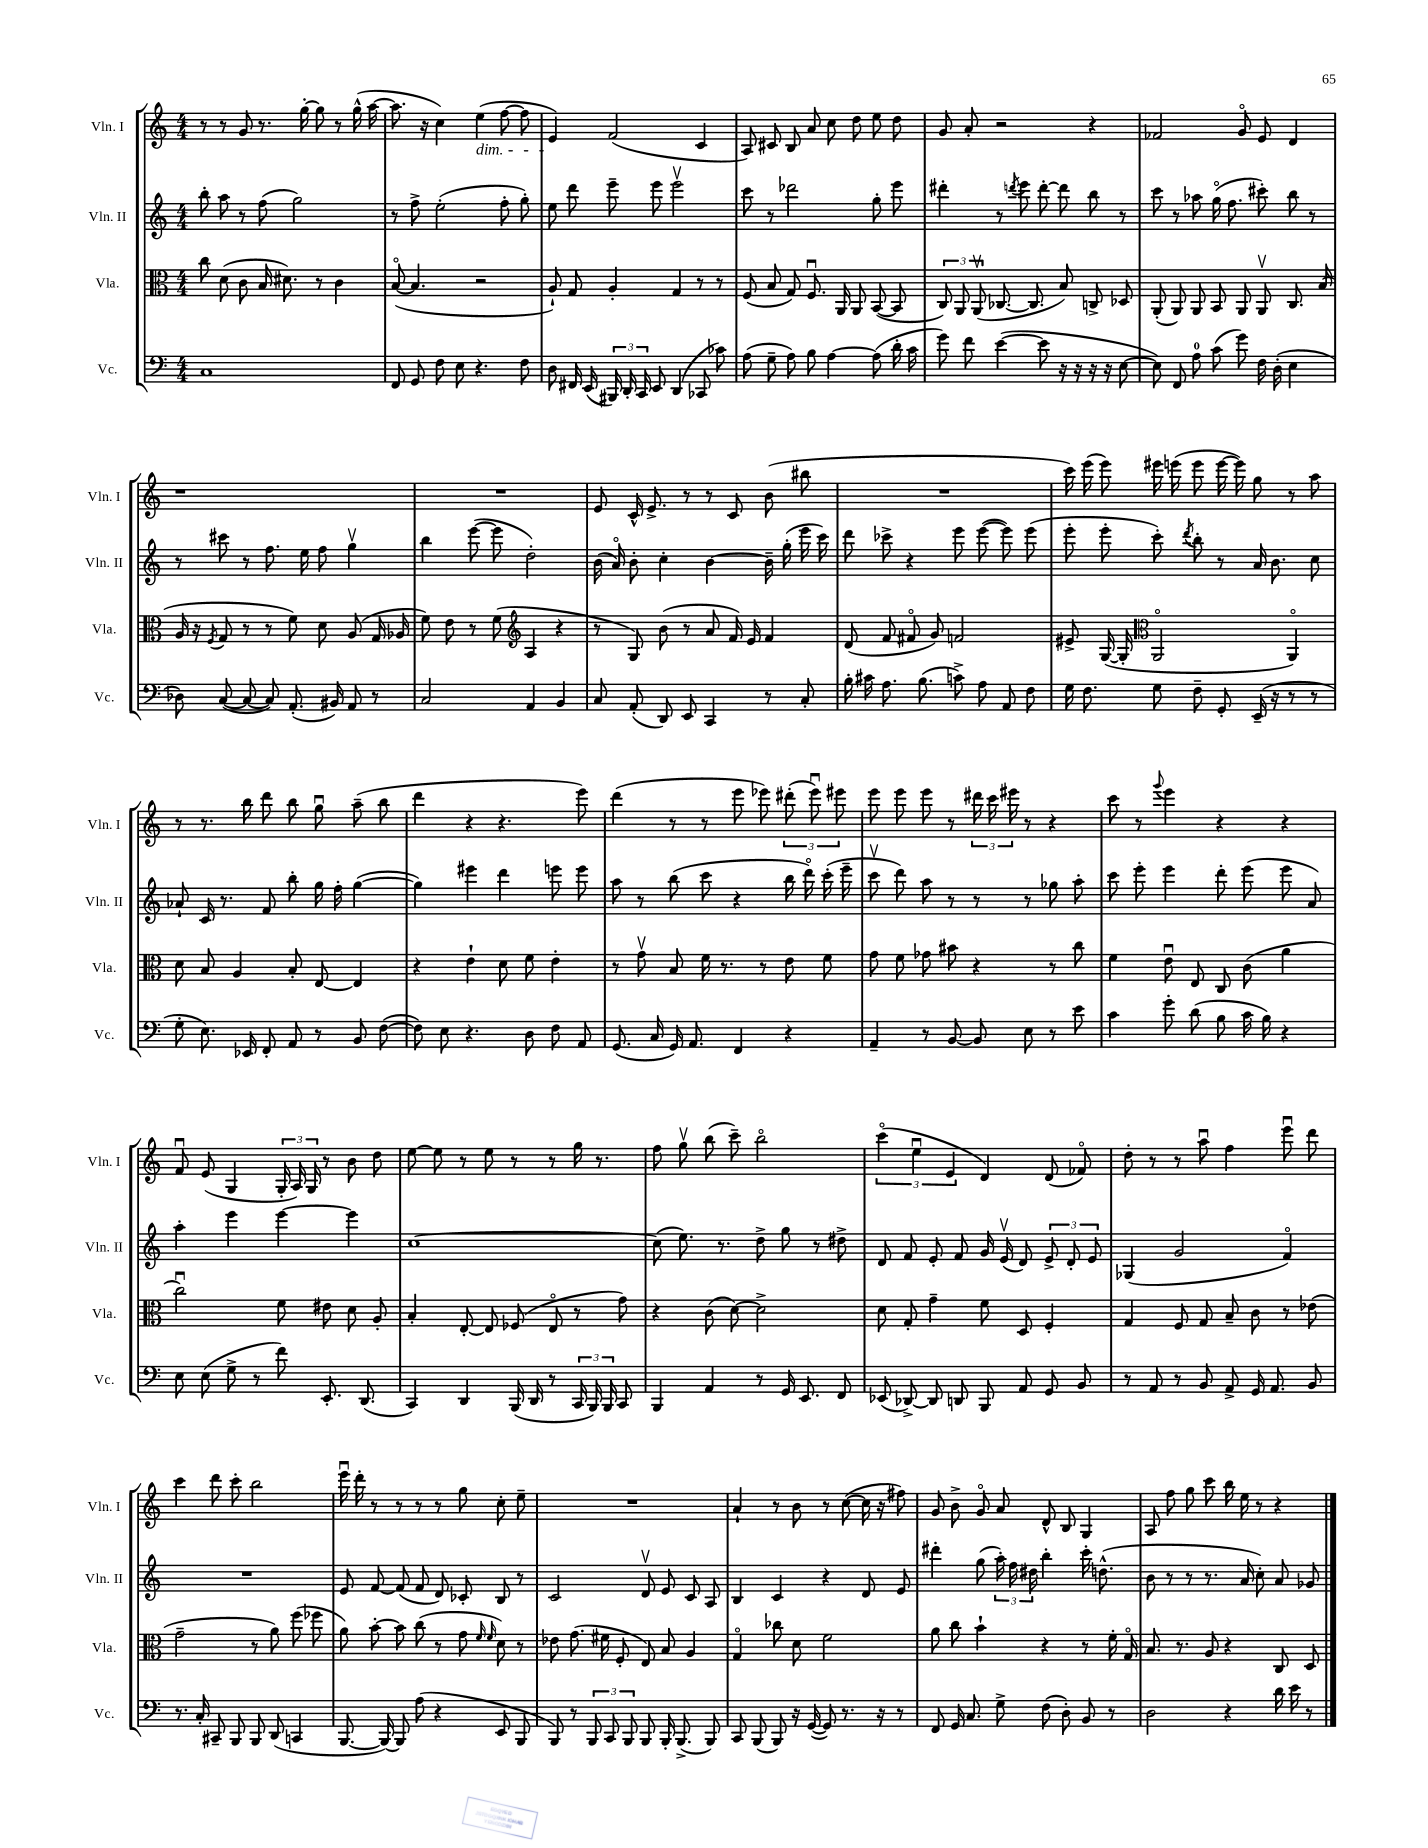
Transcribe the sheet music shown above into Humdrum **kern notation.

**kern	**kern	**kern	**kern
*staff4	*staff3	*staff2	*staff1
*clefF4	*clefC3	*clefG2	*clefG2
*k[]	*k[]	*k[]	*k[]
*M4/4	*M4/4	*M4/4	*M4/4
1C	8cc\	8bb'\	8r
.	(8d\	8aa\	8r
.	8c\	8r	8g/
.	16B/	(8ff\	8.r
.	8.d#\)	.	.
.	.	2gg\)	.
.	.	.	[16gg'\
.	8r	.	8gg\]
.	4c\	.	8r
.	.	.	(16gg^^\
.	.	.	[16aa\
=	=	=	=
8FF/	([8Bo/	8r	8.aa\]
8GG/	4.B/]	8ff^\	.
.	.	.	16r
8F\	.	(2ee'\	4cc\)
8E\	.	.	.
4.r	2r	.	(4ee\
.	.	8ff'\	[8ff\
8F\	.	8gg'\)	8ff\]
=	=	=	=
8D\	8A`/)	8ee\	4e/)
16FF#/	8G/	8ddd\	.
(16EE/	.	.	.
24BBB#/)	4A'/	8eee~\	(2f/
24DD'/	.	.	.
24CC/	.	.	.
8EE/	.	8eee\	.
(4DD/	4G/	2eeev\	.
8CC-/	8r	.	4c/
8c-\)	8r	.	.
=	=	=	=
(8A\	(8F/	8ccc\	8A/)
8G~\	8B/	8r	8c#/
8A\)	8G/)	2ddd-\	8B/
8B\	8.Fu/	.	8a/
[4A\	.	.	8cc\
.	16AA/	.	.
.	8AA/	.	8dd\
(8A\]	([8BB/	8gg'\	8ee\
16d'\	8BB/]	8eee\	8dd\
16c\	.	.	.
=	=	=	=
8g\)	12C/)	4ddd#'\	8g/
.	12AA/	.	.
8f\	.	.	8a'/
.	(12AAv/	.	.
([4e\	[8.C-/	8r	2r
.	.	8qddd/	.
.	.	8eee\	.
.	8.C-/]	.	.
8e\]	.	[8ddd'\	.
16r	8B/)	8ddd\]	.
16r	.	.	.
16r	8C^/	8bb\	4r
16r	.	.	.
[8E\	8D-/	8r	.
=	=	=	=
8E\])	(8AA'/	8ccc\	2f-/
8FF/	8AA/)	8r	.
8A\	8AA/	8aa-\	.
(8c\	8BB/	(16ggo\	.
.	.	8.ff\	.
8g\)	8AA/	.	8go/
16F\	8AAv/	8ccc#'\)	8e/
(16D'\	.	.	.
4E\	8.C/	8bb\	4d/
.	.	8r	.
.	(16B/	.	.
=	=	=	=
8D-\)	16A/	8r	1r
.	16r	.	.
.	8qF/	.	.
([8C/	8G/	8ccc#\	.
8C/_	8r	8r	.
8C/])	8r	8.ff\	.
(8.AA'/	8f\)	.	.
.	.	16ee\	.
.	8d\	8ff\	.
16BB#/)	.	.	.
8AA/	(8A/	4ggv\	.
8r	16G/	.	.
.	16A-/	.	.
=	=	=	=
2C/	8f\)	4bb\	1r
.	8e\	.	.
.	8r	([8eee\	.
.	(8f\	8eee\]	.
*	*clefG2	*	*
4AA/	4A/	2dd'\)	.
4BB/	4r	.	.
=	=	=	=
8C/	8r	(16b\	8e/
.	.	16ao/)	.
(8AA'/	8G/)	8b'\	16c^^/
.	.	.	8.e^/
8DD/)	(8b\	4cc'\	.
8EE/	8r	.	8r
4CC/	8a/	[4b\	8r
.	16f/)	.	8c/
.	16e/	.	.
8r	4f/	16b~\]	(8b\
.	.	(16gg'\	.
8C'/	.	16eee\	8bb#\
.	.	16ccc\)	.
=	=	=	=
16B'\	(8d/	8ddd\	1r
16c#\	.	.	.
8.A\	8f/	8ccc-^\	.
.	8f#o/	4r	.
(8.B\	.	.	.
.	8g/)	.	.
8c^\)	2f/	8eee\	.
8A\	.	([8eee\	.
8AA/	.	8eee\])	.
8F\	.	(8eee\	.
=	=	=	=
16G\	8e#^/	8eee'\	16ccc\)
8.F\	.	.	(16eee\
.	([16G/	8eee'\	8eee\)
.	16G'/]	.	.
*	*clefC3	*	*
8G\	2AAo/	8ccc'\)	16eee#\
.	.	.	(16eee\
.	.	8qddd/	.
8F~\	.	8bb'\	8eee\
8GG'/	.	8r	[16eee\
.	.	.	16eee\])
(16EE~/	.	16a/	8gg\
16r	.	8.b\	.
8r	4AAo/)	.	8r
8r	.	8cc\	8aa\
=	=	=	=
8G'\	8d\	8a-`/	8r
8.E\)	8B/	16c/	8.r
.	.	8.r	.
.	4A/	.	.
16EE-/	.	.	16bb\
8FF'/	.	8f/	8ddd\
8AA/	8B'/	8bb'\	8bb\
8r	[8E/	16gg\	8ggu\
.	.	16ff'\	.
8BB/	4E/]	([4gg\	(8aa~\
([8F\	.	.	8bb\
=	=	=	=
8F\])	4r	4gg\])	4ddd\
8E\	.	.	.
4.r	4e`\	4eee#\	4r
.	8d\	4ddd\	4.r
8D\	8f\	.	.
8F\	4e'\	8eee\	.
8AA/	.	8eee\	8eee\)
=	=	=	=
(8.GG/	8r	8aa\	(4ddd\
.	8gv\	8r	.
16C/	.	.	.
16GG/)	8B/	(8bb\	8r
8.AA/	.	.	.
.	16f\	8ccc\	8r
.	8.r	.	.
4FF/	.	4r	8eee\
.	8r	.	8eee-\)
4r	8e\	16bb\	(12ddd#'\
.	.	16dddo\)	.
.	.	.	12eee-u\)
.	8f\	(16ccc'\	.
.	.	.	12eee#\
.	.	16eee~\	.
=	=	=	=
4AA~/	8g\	8cccv\	8eee\
.	8f\	8ddd\)	8eee\
8r	8g-\	8aa\	8eee\
[8BB/	8b#\	8r	8r
8BB/]	4r	8r	24ddd#\
.	.	.	24ccc\
.	.	.	24eee#\
8E\	.	8r	8r
8r	8r	8gg-\	4r
8e\	8cc\	8aa'\	.
=	=	=	=
4c\	4f\	8ccc\	8ccc\
.	.	8eee'\	8r
.	.	.	8qqggg/
8g'\	8eu\	4eee\	4eee\
(8d\	8E/	.	.
8B\	8C/	8ddd'\	4r
16c\	(8c\	(8eee\	.
16B\)	.	.	.
4r	4a\	8eee\	4r
.	.	8a/)	.
=	=	=	=
8E\	2ccu\)	4aa'\	8fu/
(8E\	.	.	(8e/
8G^\	.	4eee\	4G/
8r	.	.	.
8f\)	8f\	[4eee\	24G'/
.	.	.	24A/)
.	.	.	24G/
8.EE'/	8e#\	.	8r
.	8d\	4eee\]	8b\
(8.DD/	.	.	.
.	8A'/	.	8dd\
=	=	=	=
4CC/)	4B'/	[1cc	[8ee\
.	.	.	8ee\]
4DD/	[8E'/	.	8r
.	8E/]	.	8ee\
(16BBB/	(8F-/	.	8r
16DD/	.	.	.
8r	8Eo/	.	8r
24CC/	8r	.	16gg\
24BBB/)	.	.	.
.	.	.	8.r
24BBB/	.	.	.
8CC/	8g\)	.	.
=	=	=	=
4BBB/	4r	(8cc\]	8ff\
.	.	8.ee\)	8ggv\
4AA/	(8c\	.	(8bb\
.	.	8.r	.
.	[8d\)	.	8ccc~\)
8r	2d^\]	8dd^\	2bbo\
16GG/	.	8gg\	.
8.EE/	.	.	.
.	.	8r	.
8FF/	.	8dd#^\	.
=	=	=	=
(8EE-/	8d\	8d/	(6ccco\
[8DD-^/)	8G'/	8f/	.
.	.	.	6eeu\
8DD-/]	4g~\	8e'/	.
.	.	.	6e/
8DD/	.	8f/	.
8BBB/	8f\	16g/	4d/)
.	.	(16ev/	.
8AA/	8D/	8d/)	.
8GG/	4F'/	12e^/	(8d/
.	.	12d'/	.
8BB/	.	.	8f-o/)
.	.	12e/	.
=	=	=	=
8r	4G/	(4G-/	8dd'\
8AA/	.	.	8r
8r	8F/	2g/	8r
8BB/	8G/	.	8aau\
8AA^/	8B~/	.	4ff\
16GG/	8c\	.	.
8.AA/	.	.	.
.	8r	4fo/)	8eeeu\
8BB/	(8e-\	.	8ddd\
=	=	=	=
8.r	2g~\	1r	4ccc\
16C'/	.	.	.
8CC#~/	.	.	8ddd\
8BBB/	.	.	8ccc'\
8BBB/	8r	.	2bb\
(8DD/	8a\)	.	.
4CC/	(8ff\	.	.
.	8ff-\	.	.
=	=	=	=
[8.BBB/	8a\)	8e/	16eeeu\
.	.	.	16ddd'\
.	[8b'\	[8f/	8r
16BBB/_)	.	.	.
8BBB/]	8b\]	(8f/]	8r
(8A\	(8cc\	8f/	8r
4r	8r	8d/)	8r
.	8g\	8c-'/	8gg\
.	16qqf/	.	.
.	16qqf/	.	.
8EE/	8d\)	8B/	8cc'\
8BBB/	8r	8r	8ee~\
=	=	=	=
8BBB/)	8e-\	2c/	1r
8r	(8.g\	.	.
12BBB/	.	.	.
.	16f#\	.	.
12CC/	.	.	.
.	8F'/	.	.
12BBB/	.	.	.
8BBB/	8E/)	8dv/	.
16BBB'/	8B/	8e/	.
(8.BBB^/	.	.	.
.	4A/	8c/	.
8BBB/)	.	8A/	.
=	=	=	=
8CC/	4Go/	4B/	4a`/
(8BBB/	.	.	.
8BBB/)	8cc-\	4c/	8r
16r	8d\	.	8b\
([16GG/	.	.	.
8GG/])	2f\	4r	8r
8.r	.	.	([8cc\
.	.	8d/	16cc\]
16r	.	.	16r
8r	.	8e/	8ff#\)
=	=	=	=
8FF/	8a\	4ddd#'\	8g/
16GG/	8cc\	.	8b^\
8.C/	.	.	.
.	4b`\	(8gg\	8go/
8G^\	.	24aa'\)	8a/
.	.	24ff\	.
.	.	24dd#\	.
(8F\	4r	4bb'\	8d^^/
8D'\)	.	.	8B/
8BB/	8r	16ccc'\	4G/
.	.	(8.dd^^\	.
8r	16f'\	.	.
.	16Go/	.	.
=	=	=	=
2D\	8.B/	8b\	8A/
.	.	8r	8ff\
.	8.r	.	.
.	.	8r	8gg\
.	8A/	8.r	8ccc\
4r	4r	.	16bb\
.	.	16a/	16ee\
.	.	8cc'\)	8r
16d\	8C/	8a/	4r
16e\	.	.	.
8r	8D/	8g-/	.
==	==	==	==
*-	*-	*-	*-
